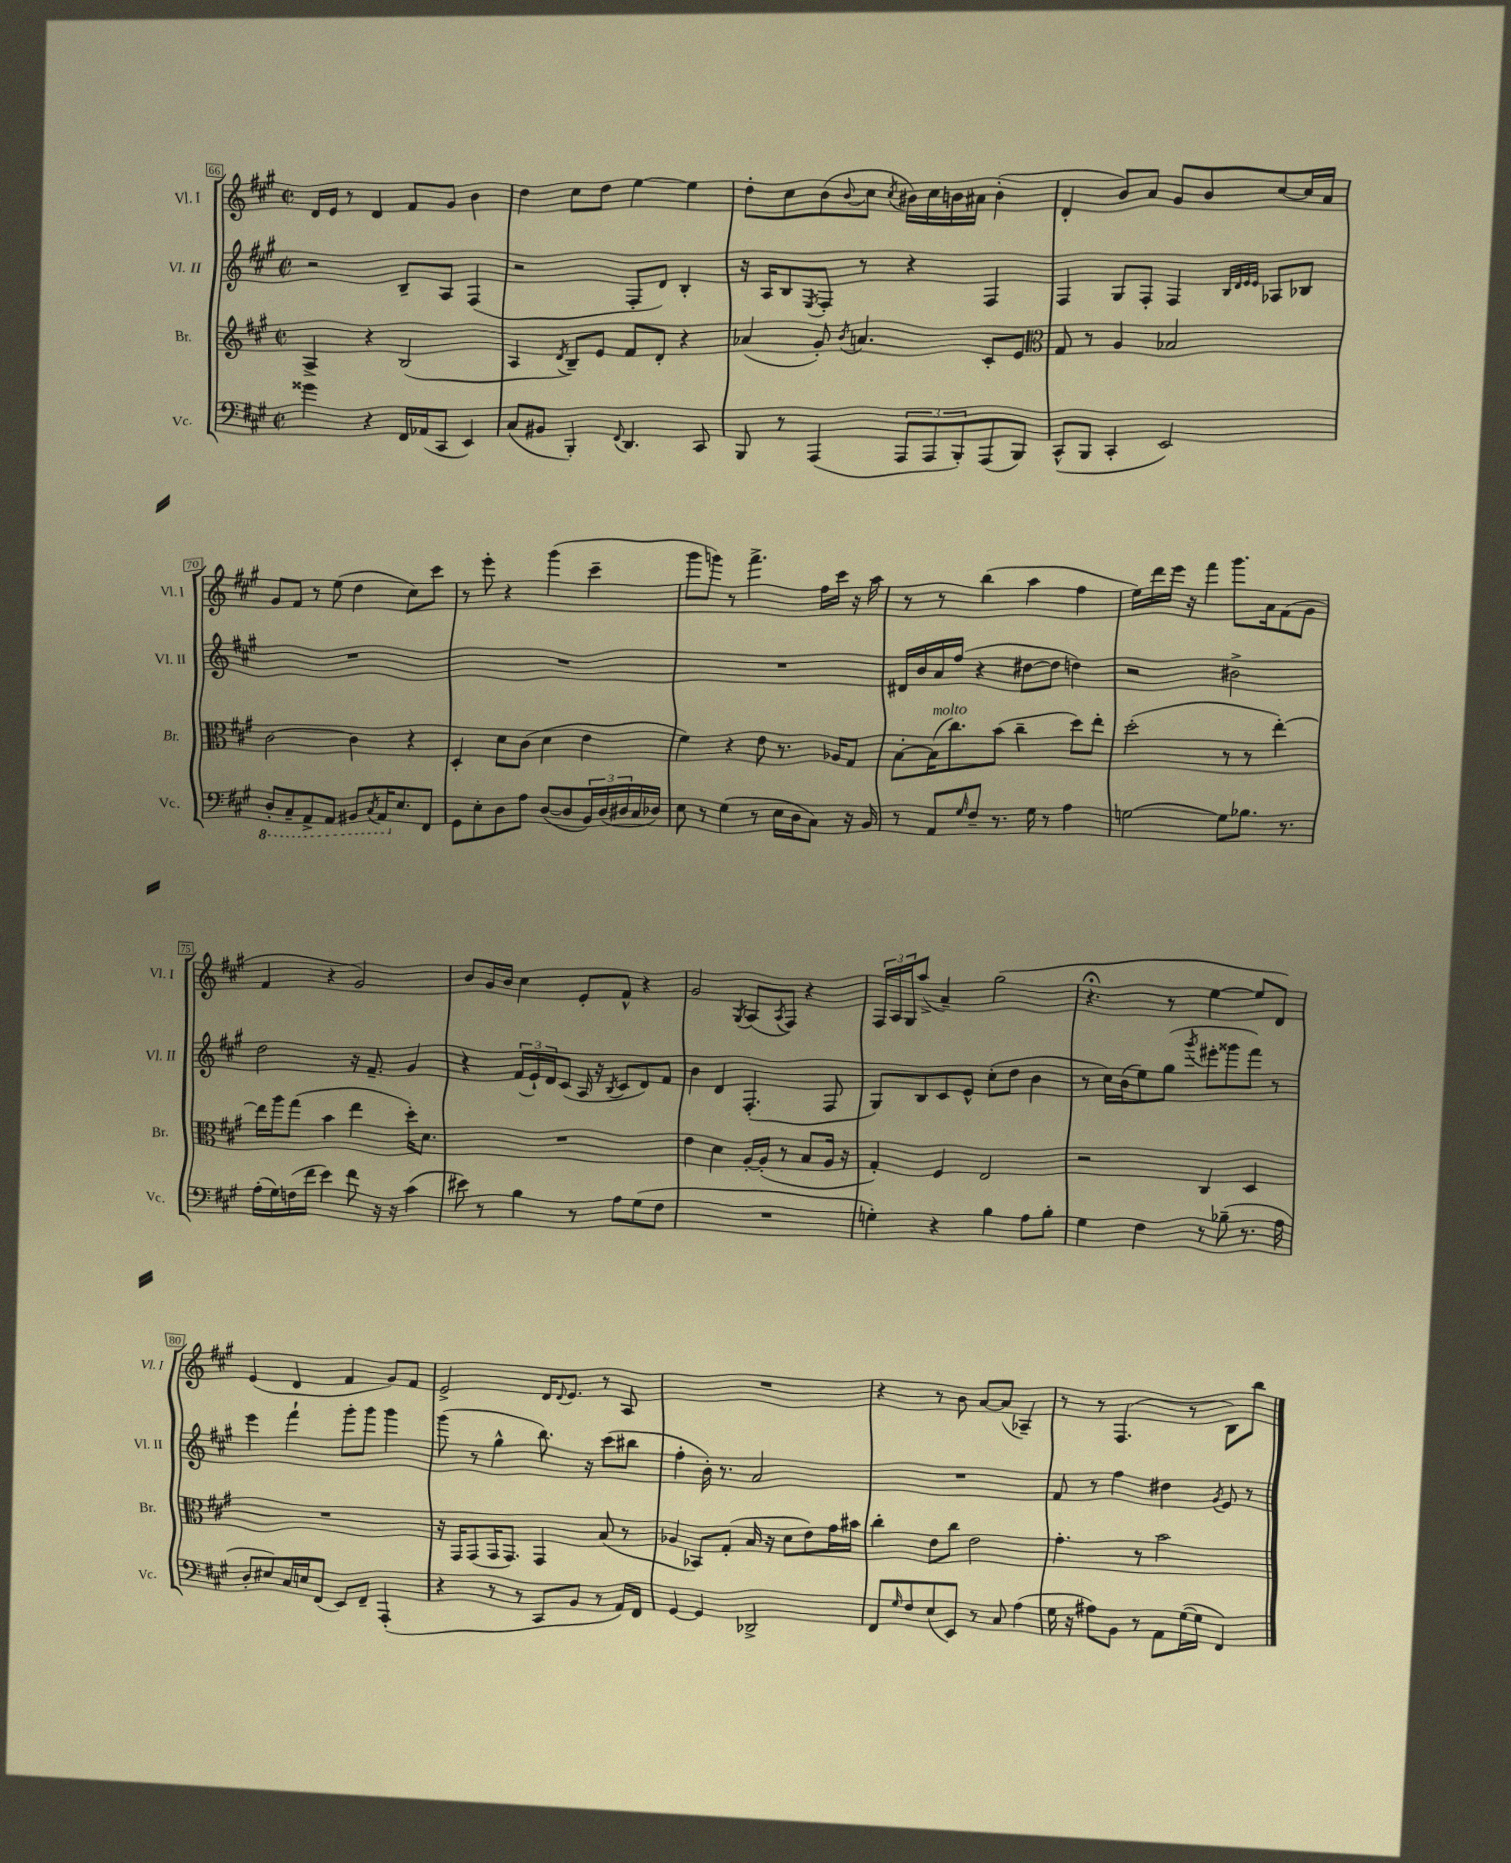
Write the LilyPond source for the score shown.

<<
\new StaffGroup <<
\new Staff = "s0" \with { instrumentName = "Vl. I" shortInstrumentName = "Vl. I" } {
    \clef treble \key a \major \defaultTimeSignature \time 2/2
    d'16 e'16 r8 d'4 fis'8 gis'8 b'4 |
    d''4 cis''8 d''8 e''4~ e''4 |
    d''8-. cis''8 b'8( \appoggiatura { b'8 } cis''8 \acciaccatura { cis''8 } bis'16) cis''16 b'16 ais'16 b'4-.( |
    d'4-. b'8) a'8 gis'8 b'8 cis''8~ cis''16 a'16 |
    gis'8 fis'8 r8 e''8( d''4 cis''8) cis'''8 |
    r8 e'''8-. r4 gis'''4( cis'''4-- |
    gis'''8 g'''8) r8 fis'''4.-> fis''16 cis'''16 r16 a''16 |
    r8 r8 b''4( a''4 fis''4 |
    e''16) d'''16 e'''16 r16 fis'''4 gis'''8. a'16 fis'8( gis'8 |
    fis'4 r4 gis'2) |
    b'8 gis'16 b'16 cis''4 e'8-. fis'8-^ r4 |
    gis'2 \acciaccatura { gis8 } a8( \acciaccatura { a8 } fis8) r4 |
    \tuplet 3/2 { fis16 a16 gis16 } a''8->( a'4--) gis''2( |
    r4.\fermata r8 e''4~ e''8 d'8) |
    e'4( d'4 fis'4 gis'8) fis'8 |
    e'2-> d'16 \appoggiatura { d'8 } e'8. r8 a8 |
    R1 |
    r4 r8 b'8 a'8~ a'8( aes4--) |
    r8 r8 fis4.( r8 b8) b''8 \bar "|." |
}
\new Staff = "s1" \with { instrumentName = "Vl. II" shortInstrumentName = "Vl. II" } {
    \clef treble \key a \major \defaultTimeSignature \time 2/2
    r2 b8-- a8 fis4( |
    r2 fis8-. d'8) b4-. |
    r16 a16 b8 \acciaccatura { e8 } fis8-. r8 r4 fis4 |
    fis4 gis8 fis8-. fis4 \grace { b32 d'32 e'32 e'32 } aes8 bes8 |
    R1 |
    R1 |
    R1 |
    dis'16 b'16 a'16 fis''16( r4 dis''8~ dis''8 d''4) |
    r2 bis'2-> |
    d''2 r16 fis'8.-- gis'4 |
    r4 \tuplet 3/2 { fis'16( e'16-!) d'16 } cis'8( a16 r16 \acciaccatura { b8 } cis'8 d'8) fis'8 |
    b'4 d'4 fis4.-.( fis8 |
    gis8) b8 cis'8 e'8-^ cis''8-.( d''8 b'4 |
    r8 cis''16) b'16( e''8) gis''8( \acciaccatura { gis'''8 } eis'''8-. gisis'''8 fis'''8) r8 |
    e'''4 fis'''4-! gis'''8-. gis'''8 gis'''4 |
    gis'''8( r8 gis''4-^ b''8.) r16 cis'''8( bis''8 |
    fis''4-. b'16-.) r8. a'2 |
    R1 |
    fis'8 r8 fis''4 dis''4 \acciaccatura { gis'8 } e'8 r8 \bar "|." |
}
\new Staff = "s2" \with { instrumentName = "Br." shortInstrumentName = "Br." } {
    \clef treble \key a \major \defaultTimeSignature \time 2/2
    a4-> r4 b2( |
    a4 \acciaccatura { d'8 } b8--) e'8 fis'8 d'8-. r4 |
    aes'4( gis'8-.) \acciaccatura { b'8 } a'4. cis'8-. e'8 |
    \clef alto gis8 r8 a4 bes2 |
    cis'2~ cis'4 r4 |
    d4-. d'8 cis'8( d'4 e'4 |
    fis'4) r4 e'8 r8. aes16 gis8 |
    b8~-. b16^\markup { \italic "molto" }( cis''8.) b'8( cis''4-- d''8) e''8-. |
    d''2-.( r8 r8 e''4~-.) |
    e''16 a''16 gis''8( b'4 e''4 d''16-.) d'8. |
    R1 |
    e'4 d'4 a16~-. a16-.( r8 b8 a16 r16 |
    gis4-.) fis4 e2 |
    r2 cis4 d4 |
    R1 |
    r16 gis,16 gis,8( gis,16 gis,8.) gis,4 b8( r8 |
    aes4 bes,8) gis8-.( b16 r16 d'8 e'8) gis'16 bis'16 |
    cis''4-. e'8 cis''8 e'2 |
    gis'4.-. r8 b'2 \bar "|." |
}
\new Staff = "s3" \with { instrumentName = "Vc." shortInstrumentName = "Vc." } {
    \clef bass \key a \major \defaultTimeSignature \time 2/2
    gisis'4 r4 fis,16 aes,16( cis,8 e,4) |
    cis8( bis,8 b,,4-.) \appoggiatura { fis,8 } d,4. cis,8 |
    b,,8 r8 a,,4( \tuplet 3/2 { a,,8 a,,8 b,,8-.) } a,,8( b,,8) |
    cis,8-^( b,,8 cis,4-. e,2) |
    \ottava #-1 d,8-. cis,8-- a,,8-> a,,8 bis,,8 \acciaccatura { cis,8 } a,,16 \ottava #0 e8. fis,8 |
    gis,8 e8-. d8 a8 d8~( d8 \tuplet 3/2 { b,16) d16( dis16 } cis16 des16) |
    e8 r8 gis4( r8 e16 d16 cis8) r16 b,16 |
    r8 a,8 \grace { gis16 } fis8-- r8. gis16 r8 a4 |
    g2~ g8 bes8. r8. |
    a16-.( gis16) f16( fis'16 e'4) fis'8 r16 r16 cis'4( |
    eis'8) r8 b4 r8 a8 gis8( fis8 |
    R1 |
    g4-.) r4 b4 a8 b8-. |
    gis4 fis4 r8 bes8--( r8. a16 |
    d8-. eis8) cis16 e16 fis,8( e,8) fis,8-- a,,4-.( |
    r4 r8 r8 cis,8 b,8 r8 a,16) fis,16 |
    gis,4~ gis,4 des,2-> |
    fis,8 \grace { gis16 } fis8 e8( e,8) r8 cis8 a4( |
    gis16 r16 ais8) b,8 r8 a,8 gis16~( gis16 fis,4) \bar "|." |
}
>>
>>
\layout { \context { \Score currentBarNumber = #66 \override BarNumber.stencil = #(make-stencil-boxer 0.1 0.3 ly:text-interface::print) } }
